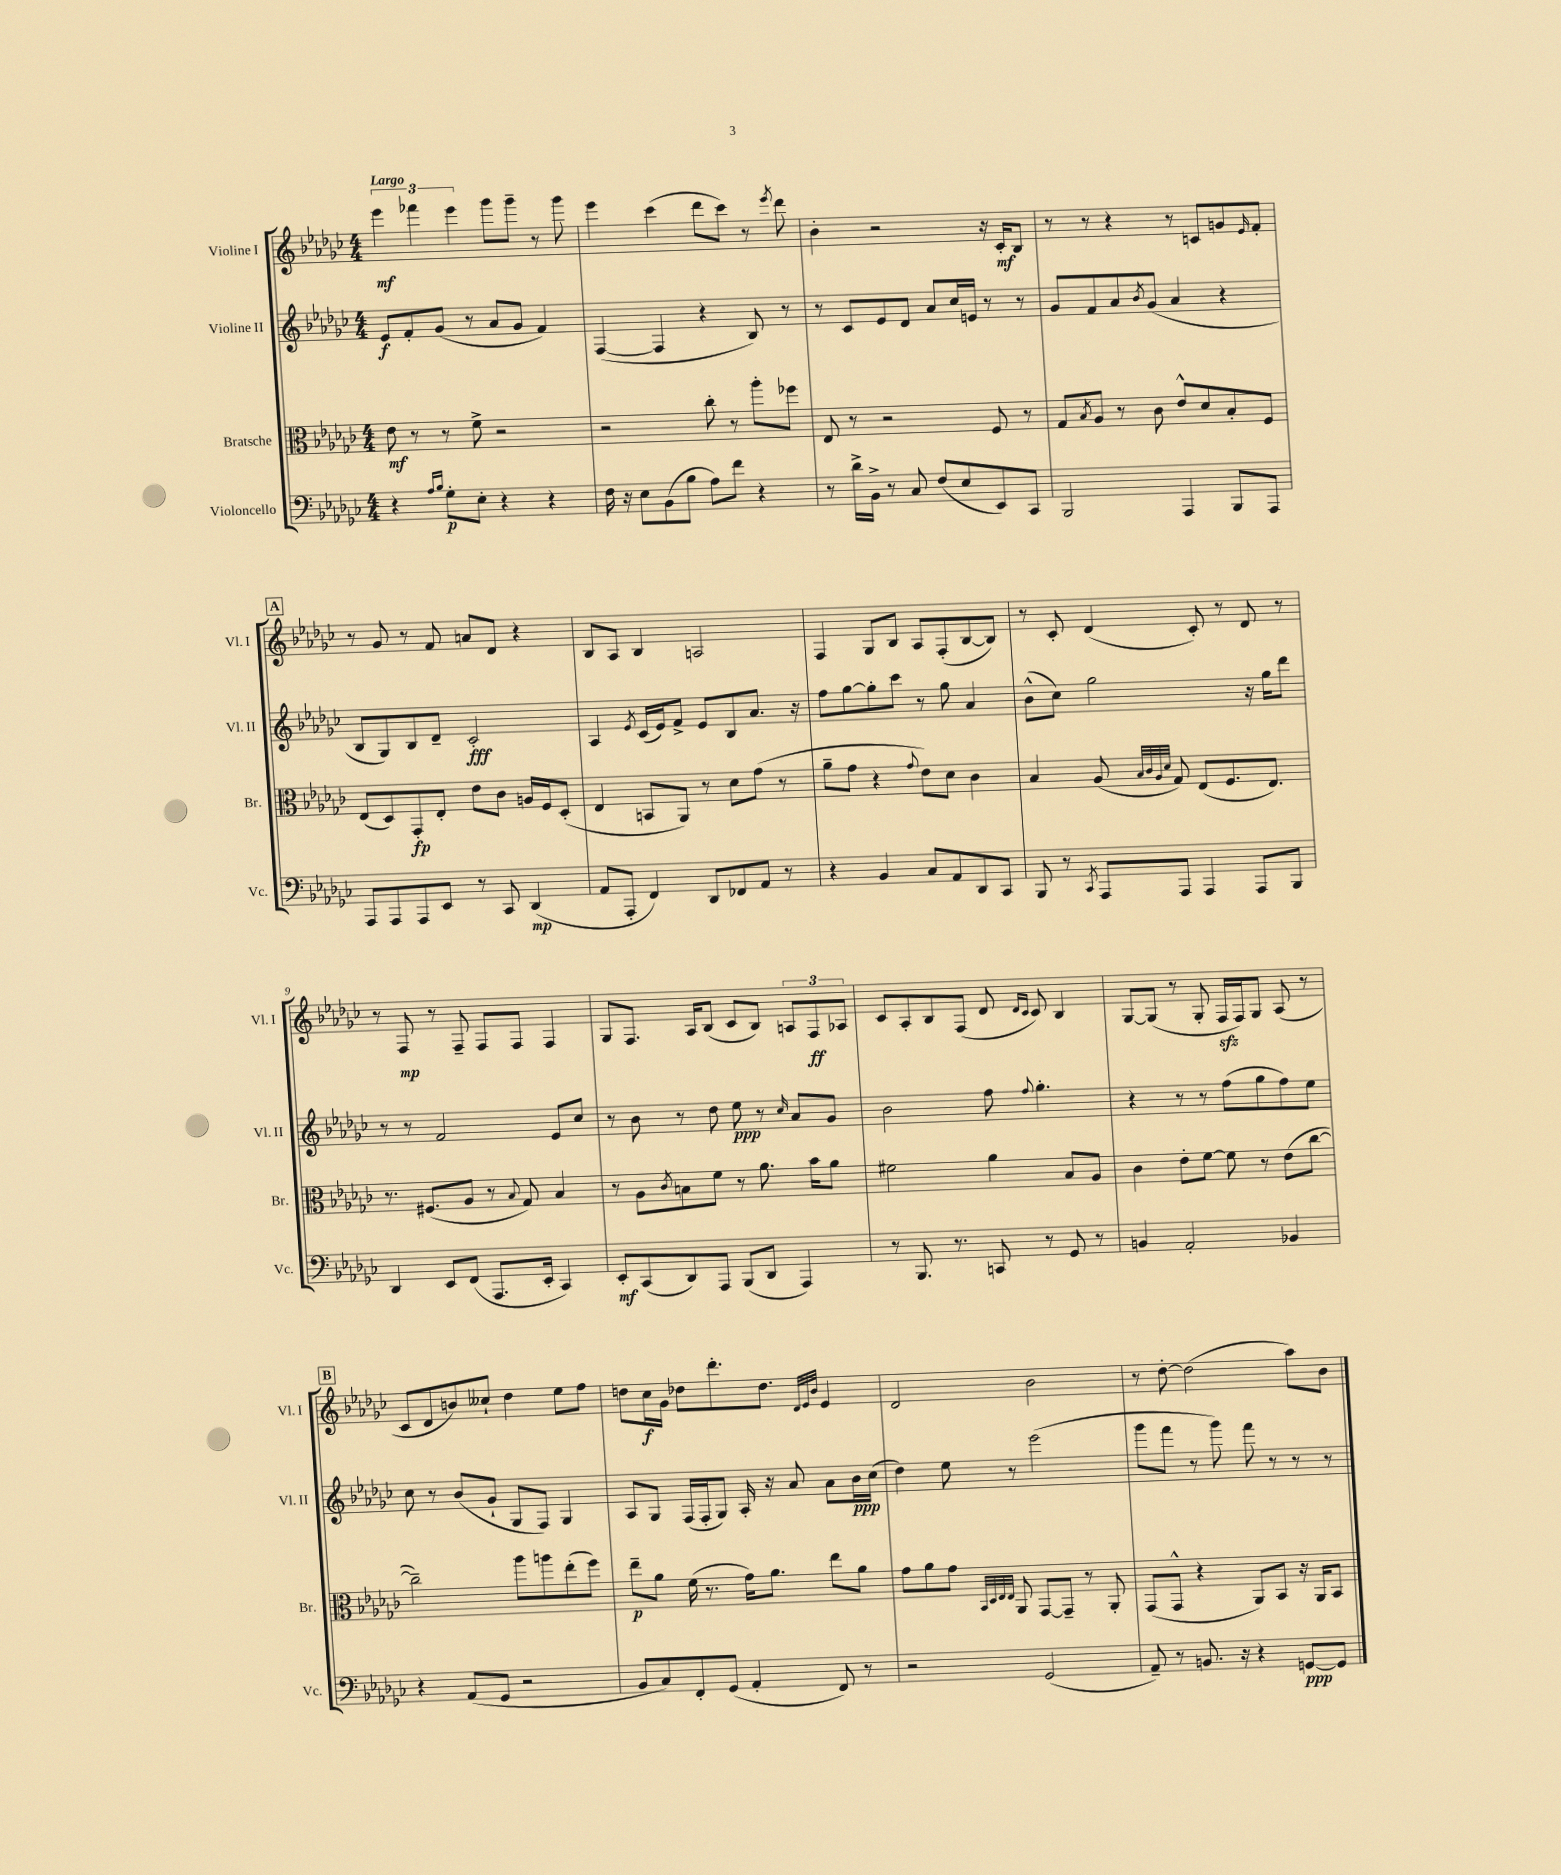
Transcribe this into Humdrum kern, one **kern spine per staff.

**kern	**kern	**kern	**kern
*staff4	*staff3	*staff2	*staff1
*clefF4	*clefC3	*clefG2	*clefG2
*k[b-e-a-d-g-c-]	*k[b-e-a-d-g-c-]	*k[b-e-a-d-g-c-]	*k[b-e-a-d-g-c-]
*M4/4	*M4/4	*M4/4	*M4/4
4r	8e-	8e-	6eee-
.	8r	8f'	.
.	.	.	6fff-
16qqA-	.	.	.
16qqB-	.	.	.
8G-'	8r	(8g-	.
.	.	.	6eee-
8E-'	8f^	8r	.
4r	2r	8a-	8ggg-
.	.	8g-	8ggg-~
4r	.	4f)	8r
.	.	.	8ggg-
=	=	=	=
16F	2r	([4F	4eee-
16r	.	.	.
8E-	.	.	.
(8BB-	.	4F]	(4ccc-
8B-	.	.	.
8A-)	8cc-'	4r	8ddd-
8f	8r	.	8ccc-)
4r	8aa-'	8B-)	8r
.	.	.	8qeee-
.	8ff-	8r	8ddd-
=	=	=	=
8r	8E-	8r	4b-'
16d-^	8r	8c-	.
16BB-^	.	.	.
8r	2r	8e-	2r
8C-	.	8d-	.
(8F	.	8a-	.
8E-	.	16cc-	.
.	.	16e	.
8EE-)	8F	8r	16r
.	.	.	16c-'
8CC-	8r	8r	8B-
=	=	=	=
2BBB-	8G-	8g-	8r
.	8qB-	.	.
.	8A-	8f	8r
.	8r	8a-	4r
.	.	8qb-	.
.	8c-	(8g-	.
4AAA-	8e-^^	4a-	8r
.	8d-	.	8c
8BBB-	8B-'	4r	8g
.	.	.	16qqe-
8AAA-	8F	.	8f'
=	=	=	=
8AAA-	(8E-	8B-	8r
8AAA-	8D-)	8G-)	8g-
8AAA-	8GG-'	8B-	8r
8EE-	8E-'	8d-~	8f
8r	8e-	2c-'	8a
8CC-	8c-	.	8d-
(4DD-	16A	.	4r
.	16F	.	.
.	(8D-'	.	.
=	=	=	=
8AA-	4E-	4A-	8B-
8AAA-'	.	.	8A-
.	.	8qe-	.
4FF)	8BB	(16c-	4B-
.	.	16e-)	.
.	8AA-)	8f^	.
8DD-	8r	8e-	2A
8FF-	8d-	8B-	.
8AA-	(8g-	8.a-	.
8r	8r	.	.
.	.	16r	.
=	=	=	=
4r	8a-~	8ff	4F
.	8g-	[8gg-	.
4BB-	4r	8gg-']	8G-
.	.	8ccc-	8B-
.	8qqg-	.	.
8C-	8e-)	8r	8A-
8AA-	8d-	8gg-	(8F'
8DD-	4c-	4a-	[8B-
8CC-	.	.	8B-])
=	=	=	=
8BBB-	4B-	(8b-^^	8r
8r	.	8cc-)	8c-'
8qCC-	.	.	.
8AAA-	(8A-	2gg-	(4d-
.	32qqB-	.	.
.	32qqc-	.	.
.	32qqA-	.	.
.	32qqd-	.	.
8AAA-	8G-)	.	.
4AAA-	(8E-	.	8c-')
.	8.F	.	8r
8AAA-	.	16r	8d-
.	8.E-)	16gg-	.
8BBB-	.	8ddd-	8r
=	=	=	=
4DD-	8.r	8r	8r
.	.	8r	8F
.	(8.F#	.	.
8EE-	.	2f	8r
(8FF	8A-	.	8F~
8.AAA-	8r	.	8F
.	8qqB-	.	.
.	8G-)	.	8F
16EE-'	.	.	.
4CC-)	4B-	8e-	4F
.	.	8cc-	.
=	=	=	=
8EE-'	8r	8r	8G-
(8CC-	8A-	8b-	8.F
.	8qc-	.	.
8DD-)	8B	8r	.
.	.	.	16A-
8AAA-	8f	8dd-	(8B-
(8BBB-	8r	8ee-	8c-
8DD-	8.a-	8r	8B-)
.	.	16qqcc-	.
4AAA-)	.	8a-	12A
.	16b-	.	.
.	.	.	12F
.	8a-	8g-	.
.	.	.	12A-
=	=	=	=
8r	2f#	2b-	8c-
8.BBB-	.	.	8A-'
.	.	.	8B-
8.r	.	.	.
.	.	.	(8F
8CC	4a-	8ff	8d-
.	.	.	16qqd-
.	.	8qqff	16qqc-
8r	.	4.gg-'	8c-)
8GG-	8B-	.	4B-
8r	8A-	.	.
=	=	=	=
4BB	4c-	4r	[8G-
.	.	.	(8G-]
2AA-'	8e-'	8r	8r
.	[8f	8r	8G-'
.	8f]	(8ff	16F
.	.	.	16F)
.	8r	8gg-	8G-
4BB-	(8e-	8ff)	(8A-
.	[8cc-	8ee-	8r
=	=	=	=
4r	2cc-~])	8cc-	8c-
.	.	8r	8d-
(8AA-	.	(8b-	8b)
8GG-	.	8g-`	8cc--`
2r	8aa-	8G-	4dd-
.	8aa	8F)	.
.	(8ee-'	4G-	8ee-
.	8ff)	.	8ff
=	=	=	=
8BB-	8ee-~	8A-	8dd
8C-)	8a-	8G-	16cc-
.	.	.	16g-
8FF'	(16f	(16F	8dd-
.	8.r	16F'	.
(8GG-	.	8G-)	8.ddd-'
4AA-'	16g-)	16A-'	.
.	8.a-	16r	8.dd-
.	.	8a-	.
.	.	.	32qqd-
.	.	.	32qqe-
.	.	.	32qqb-
8FF)	8ee-	8a-	4e-
8r	8a-	16b-	.
.	.	(16cc-	.
=	=	=	=
2r	8g-	4dd-)	2d-
.	8a-	.	.
.	8g-	8ee-	.
.	32qqBB-	.	.
.	32qqD-	.	.
.	32qqE-	.	.
.	32qqE-	.	.
.	8AA-	8r	.
(2GG-	[8GG-	(2eee-	2b-
.	8GG-~]	.	.
.	8r	.	.
.	8AA-'	.	.
=	=	=	=
8AA-~)	(8GG-	8ggg-	8r
8r	8GG-^^	8fff	[8dd-'
8.BB	4r	8r	(2dd-]
.	.	8ggg-)	.
16r	.	.	.
4r	8AA-)	8fff	.
.	8BB-	8r	.
[8GG	16r	8r	8aa-)
.	16AA-	.	.
8GG]	8BB-	8r	8b-
==	==	==	==
*-	*-	*-	*-
